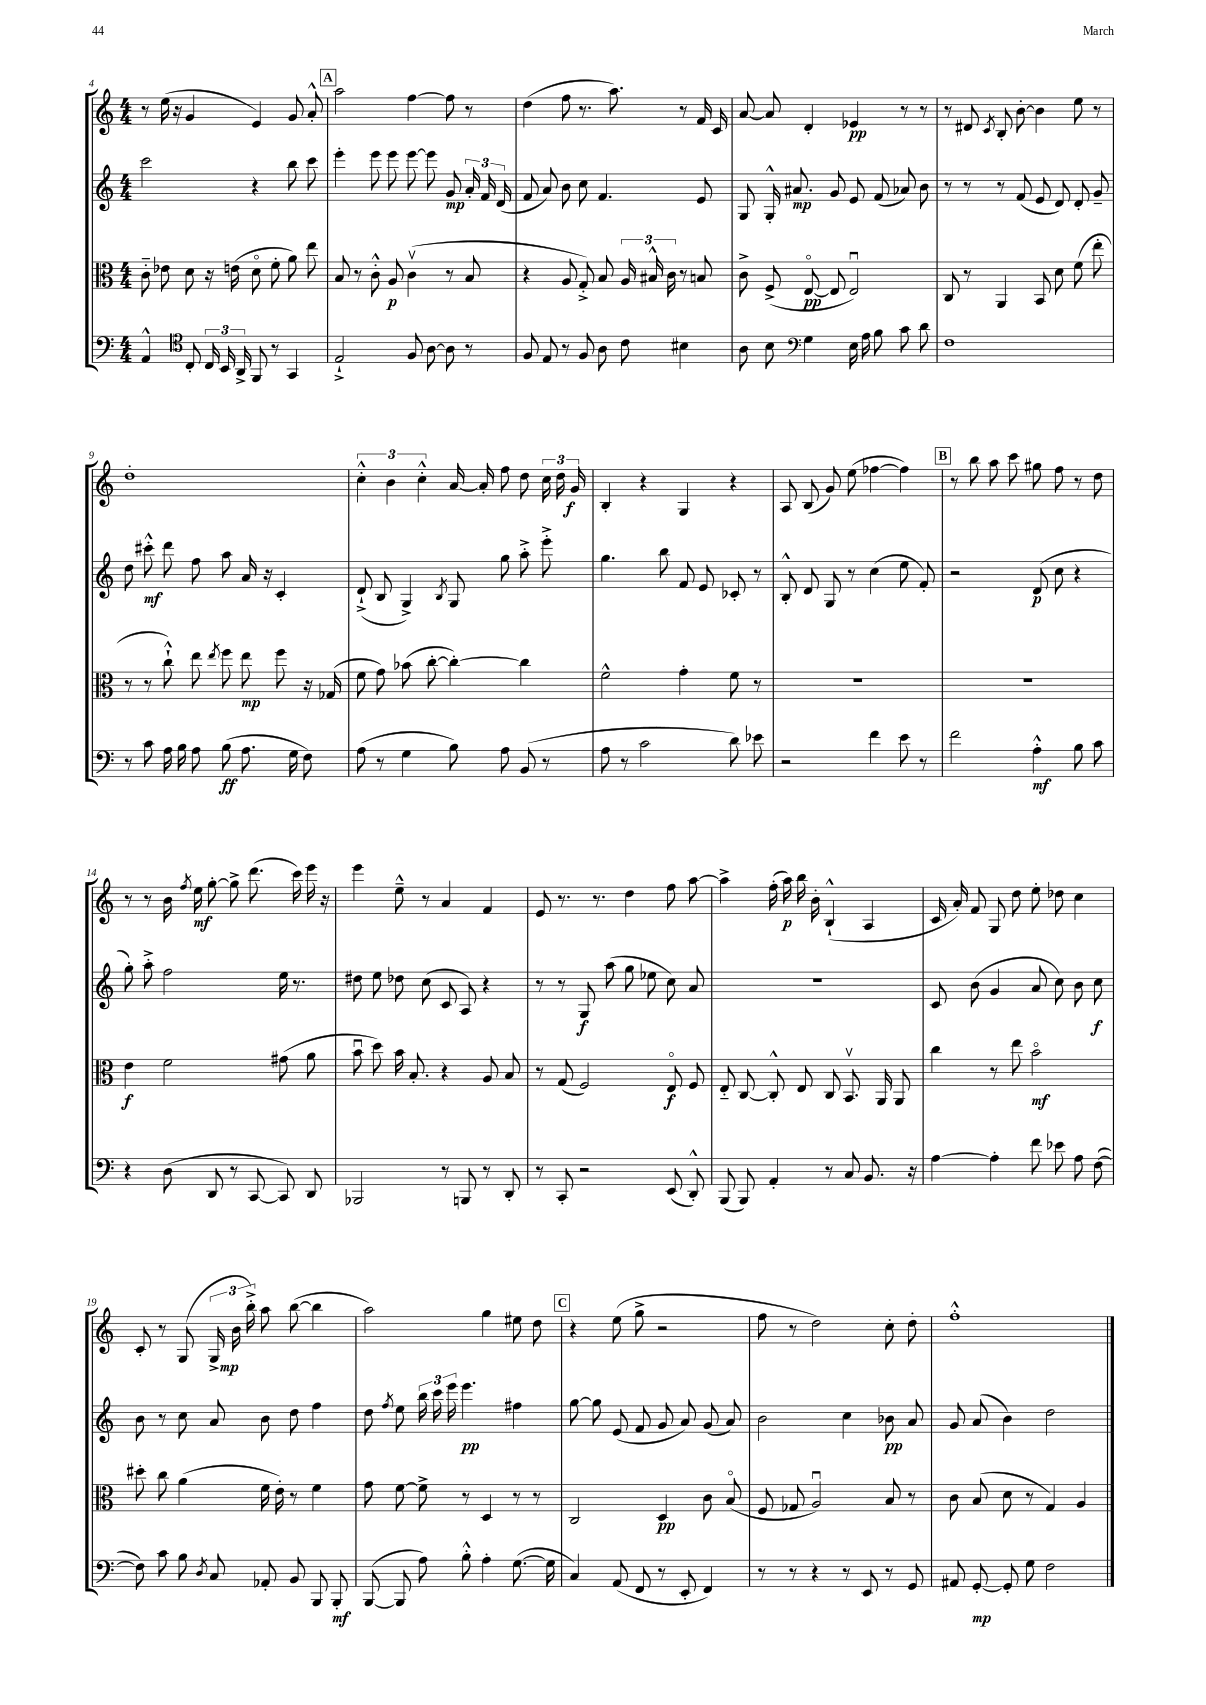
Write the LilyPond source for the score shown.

<<
\new StaffGroup <<
\new Staff = "s0" {
    \clef treble \key c \major \numericTimeSignature \time 4/4
    \autoBeamOff r8 e''16( r16 g'4 e'4) g'8 a'8-.-^ |
    \mark \markup { \box "A" } a''2 f''4~ f''8 r8 |
    d''4( f''8 r8. a''8.) r8 f'16 c'16 |
    a'8~ a'8 d'4-. ees'4\pp r8 r8 |
    r8 dis'8 \acciaccatura { c'8 } b8-. b'8~-. b'4 e''8 r8 |
    d''1-. |
    \tuplet 3/2 { c''4-.-^ b'4 c''4-.-^ } a'16~ a'16-. f''8 d''8 \tuplet 3/2 { c''16 d''16 g'16\f } |
    b4-. r4 g4 r4 |
    a8 b8( g'8) e''8( fes''4~ fes''4) |
    \mark \markup { \box "B" } r8 b''8 a''8 c'''8 gis''8 f''8 r8 d''8 |
    r8 r8 b'16 \acciaccatura { f''8 } e''16\mf g''8~-. g''8-> d'''8.( c'''16) e'''16 r16 |
    e'''4 e''8---^ r8 a'4 f'4 |
    e'8 r8. r8. d''4 f''8 a''8~ |
    a''4-> f''16-.( a''16\p) b''16 b'16-. b4-!-^( a4 |
    c'16 a'16-.) f'8 g8 d''8 e''8-. des''8 c''4 |
    c'8-. r8 g8( \tuplet 3/2 { g16-> b'16\mp b''16-.->) } a''8 b''8~( b''4 |
    a''2) g''4 eis''8 d''8 |
    \mark \markup { \box "C" } r4 e''8( g''8-> r2 |
    f''8 r8 d''2) c''8-. d''8-. |
    f''1-.-^ \bar "|." |
}
\new Staff = "s1" {
    \clef treble \key c \major \numericTimeSignature \time 4/4
    \autoBeamOff c'''2 r4 b''8 c'''8 |
    \mark \markup { \box "A" } e'''4-. e'''8 e'''8 e'''8~ e'''8 g'8\mp \tuplet 3/2 { a'16-. f'16 d'16( } |
    f'8 a'8) b'8 c''8 f'4. e'8 |
    g8 g16-.-^ ais'8.\mp g'8 e'8 f'8( aes'8) b'8 |
    r8 r8 r8 f'8( e'8 d'8) d'8-. g'8-- |
    d''8 cis'''8-.-^\mf d'''8 f''8 a''8 a'16 r16 c'4-. |
    d'8-!->( b8 g4->) \acciaccatura { b8 } g8 g''8 a''8-.-> e'''8-.-> |
    g''4. b''8 f'8 e'8 ces'8-. r8 |
    b8-.-^ d'8 g8 r8 c''4( e''8 f'8-.) |
    \mark \markup { \box "B" } r2 d'8\p( c''8 r4 |
    g''8-.) a''8-.-> f''2 e''16 r8. |
    dis''8 e''8 des''8 c''8( c'8 a8) r4 |
    r8 r8 g8\f a''8( g''8 ees''8 c''8) a'8 |
    R1 |
    c'8 b'8( g'4 a'8 c''8) b'8 c''8\f |
    b'8 r8 c''8 a'8 b'8 d''8 f''4 |
    d''8 \acciaccatura { f''8 } e''8 \tuplet 3/2 { b''16 c'''16 e'''16 } e'''4.\pp fis''4 |
    \mark \markup { \box "C" } g''8~ g''8 e'8( f'8 g'8 a'8) g'8( a'8) |
    b'2 c''4 bes'8\pp a'8 |
    g'8 a'8( b'4) d''2 \bar "|." |
}
\new Staff = "s2" {
    \clef alto \key c \major \numericTimeSignature \time 4/4
    \autoBeamOff c'8-_ ees'8 d'8 r16 e'16( d'8\flageolet f'8-. a'8) e''8 |
    \mark \markup { \box "A" } b8 r8 c'8-.-^ a8\p c'4\upbow( r8 b8 |
    r4 a8 g8-.->) b8 \tuplet 3/2 { a16 bis16-^ c'16 } r8 b8 |
    c'8-> f8->( e8~\flageolet\pp e8 e2\downbow) |
    c8 r8 a,4 b,8 d'8 f'8( e''8-. |
    r8 r8 c''8-!-^) e''8 \acciaccatura { e''8 } f''8 e''8\mp f''8 r16 ges16( |
    f'8 g'8) bes'8( c''8~-. c''4~-.) c''4 |
    f'2-^ g'4-. f'8 r8 |
    R1 |
    \mark \markup { \box "B" } R1 |
    e'4\f f'2 gis'8( a'8 |
    b'8\downbow d''8) b'16 b8.-. r4 a8 b8 |
    r8 g8( f2) e8\flageolet\f f8 |
    e8-_ c8~ c8-.-^ e8 c8 b,8.\upbow a,16 a,8 |
    c''4 r8 e''8 b'2\flageolet\mf |
    dis''8-. c''8 a'4( f'16 e'16-.) r8 f'4 |
    g'8 f'8~ f'8-> r8 d4 r8 r8 |
    \mark \markup { \box "C" } c2 d4\pp c'8 b8\flageolet( |
    f8 ges8 a2\downbow) b8 r8 |
    c'8 b8( d'8 r8 g4) a4 \bar "|." |
}
\new Staff = "s3" {
    \clef bass \key c \major \numericTimeSignature \time 4/4
    \autoBeamOff a,4-^ \clef tenor c8-. \tuplet 3/2 { c16 b,16 a,16-> } f,8 r8 g,4 |
    \mark \markup { \box "A" } e2-!-> f8 a8~ a8 r8 |
    f8 e8 r8 f8 a8 c'8 bis4 |
    a8 b8 \clef bass g4 e16 a16 b8 c'8 d'8 |
    f1 |
    r8 c'8 a16 b16 a8 b8\ff( a8. g16 f8) |
    a8( r8 g4 b8) a8 b,8( r8 |
    a8 r8 c'2 d'8) ees'8 |
    r2 f'4 e'8 r8 |
    \mark \markup { \box "B" } f'2 a4-.-^\mf b8 c'8 |
    r4 d8( d,8 r8 c,8~ c,8) d,8 |
    bes,,2 r8 b,,8 r8 d,8-. |
    r8 c,8-. r2 e,8( d,8-.-^) |
    b,,8( b,,8) a,4-. r8 c8 b,8. r16 |
    a4~ a4-. f'8 ees'8 a8 f8~( |
    f8) c'8 b8 \acciaccatura { d8 } c8 aes,8-. b,8 b,,8 b,,8-.\mf |
    b,,8~( b,,8 a8) b8-.-^ a4-. g8.~( g16 |
    \mark \markup { \box "C" } c4) a,8( f,8 r8 e,8-. f,4) |
    r8 r8 r4 r8 e,8 r8 g,8 |
    ais,8 g,8~-.\mp g,8-. g8 f2 \bar "|." |
}
>>
>>
\layout { \context { \Score currentBarNumber = #4 } }
